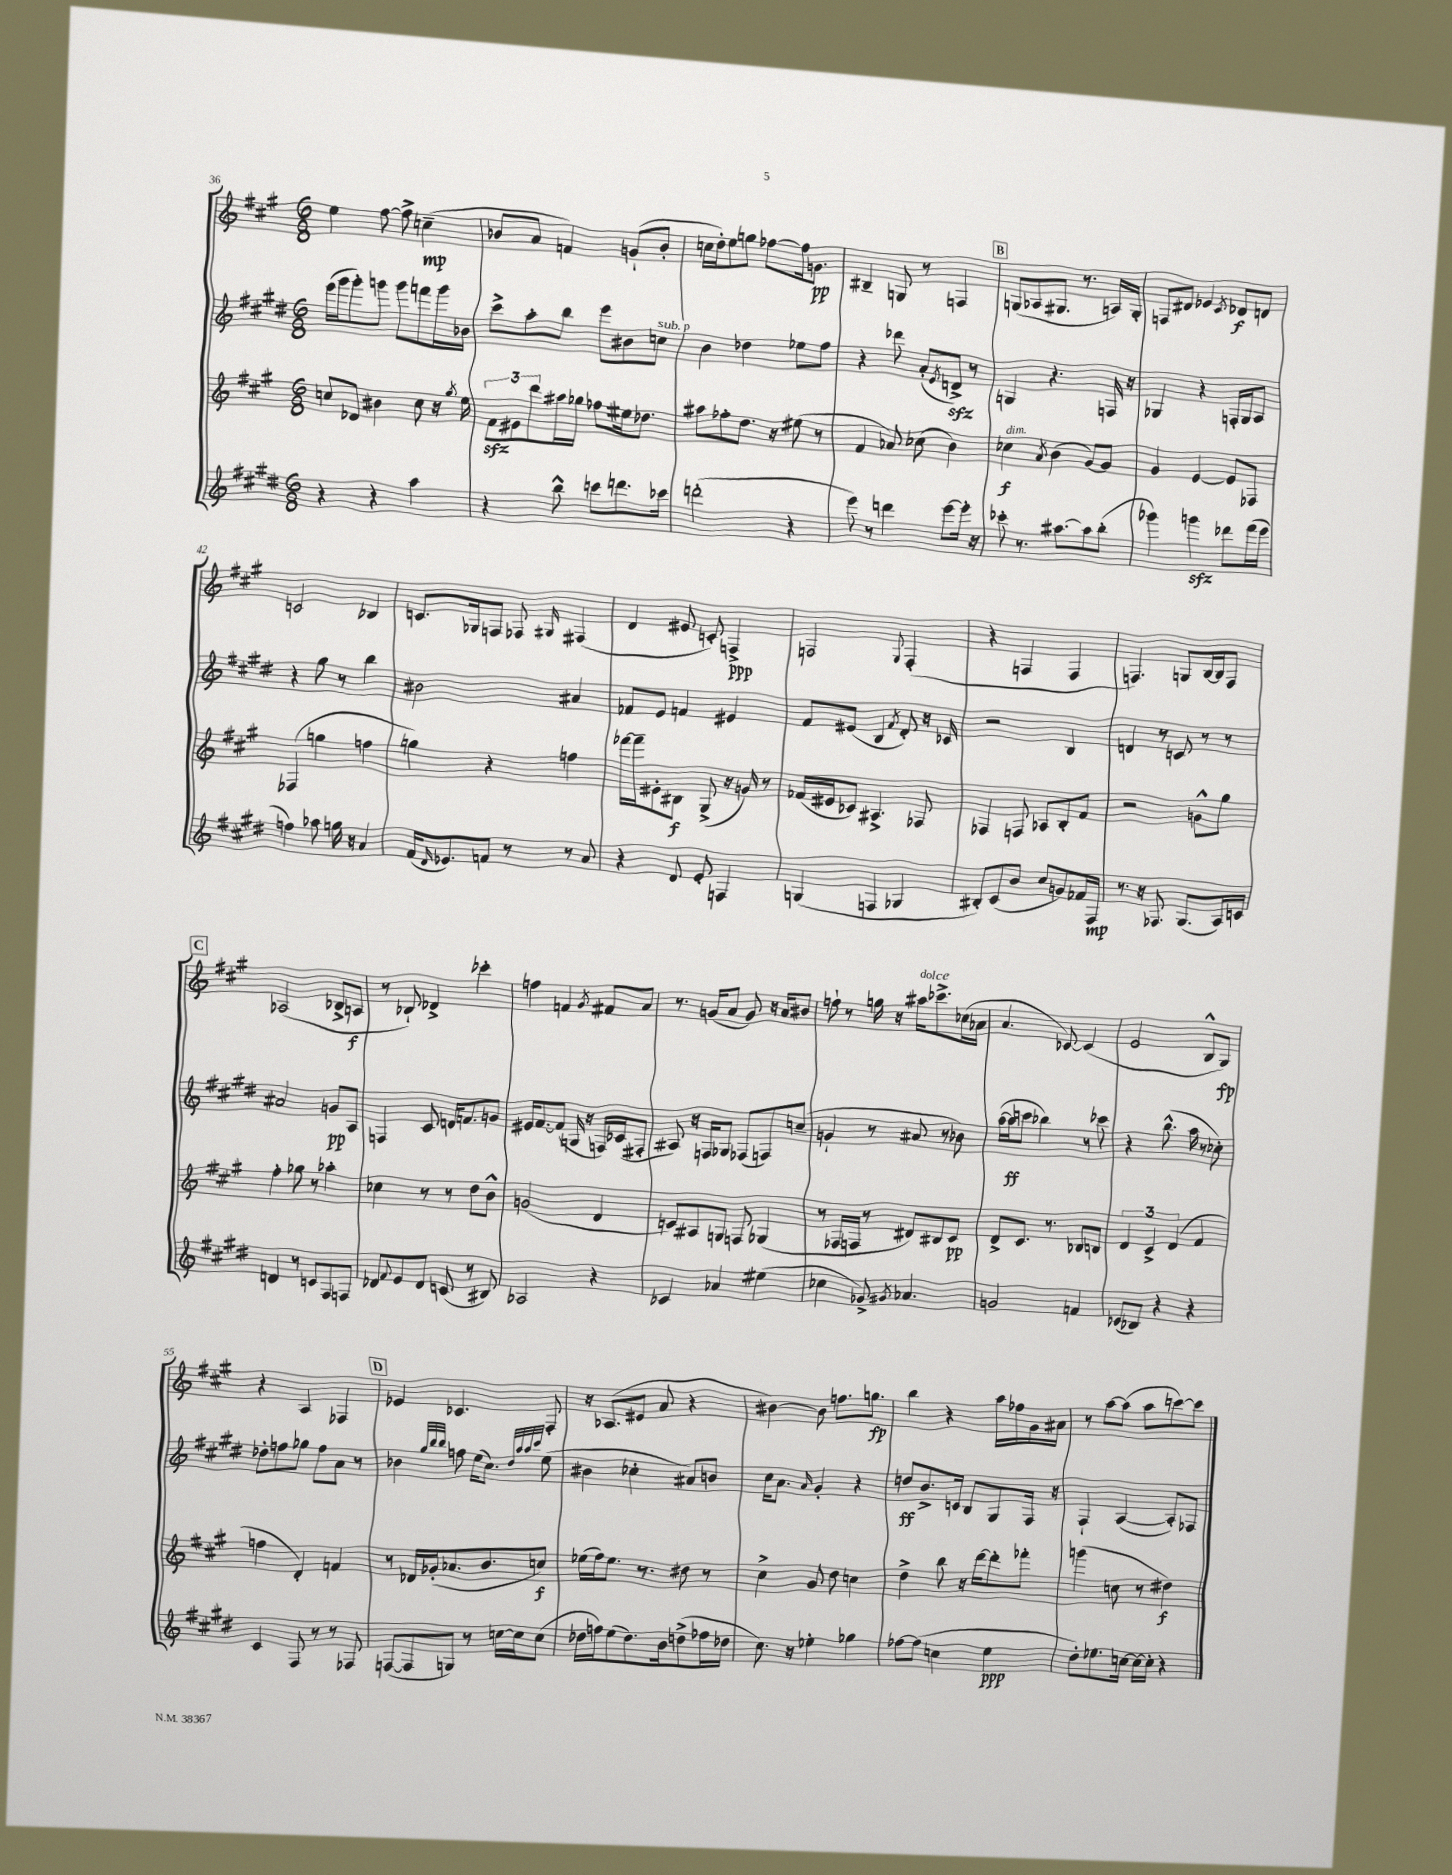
<<
\new StaffGroup <<
\new Staff = "s0" {
    \clef treble \key a \major \numericTimeSignature \time 6/8
    e''4 fis''8~ fis''8-> c''4--\mp( |
    bes'8 a'8 f'4) g'8-!( bes'8-. |
    c''16 d''16-.) e''8 g''8 fes''8~ fes''16 g'8.\pp |
    bis4-- g8 r8 f4 |
    \mark \markup { \box "B" } g8( aes8 gis8. r8. a16) gis16-. |
    f8 dis'8 ees'4 \acciaccatura { cis'8 } des'8\f d'8 |
    c'2 bes4 |
    c'8. ges16 f8 fes8 \grace { gis16 } fis4( |
    d'4 eis'8 c'8-.) f4->\ppp |
    f2 \appoggiatura { gis8 } f4-.( |
    r4 f4 f4 |
    f4.) g8 b16~ b16 f8 |
    \mark \markup { \box "C" } aes2( bes8-> a8\f |
    r8 bes8-!) des'4-> ces'''4-. |
    f''4 f'4 \acciaccatura { gis'8 } fis'8 a'8 |
    r8. g'16( a'8 g'8) r16 a'16 bis'8 |
    f''8-! r8 g''16 r16 ais''16^\markup { \italic "dolce" } ces'''8.-> ces''16( aes'16 |
    a'4. ces'8~) ces'4( |
    e'2 b8-^ gis8\fp) |
    r4 a4 fes4 |
    \mark \markup { \box "D" } ees'4 ces'4. fis8-. |
    r16 aes8.( eis'8 a'8 r4 |
    bis'4~) bis'8 f''8. g''8.\fp |
    b''4 r4 a''16 fes''16 gis'16 ais'16 |
    r8 a''8~ a''8( a''8 c'''8~) c'''8 \bar "|." |
}
\new Staff = "s1" {
    \clef treble \key e \major \numericTimeSignature \time 6/8
    e'''16( gis'''16 gis'''8-.) g'''8 g'''8 f'''8 g'''16 bes'16 |
    cis'''8-> a''8-. b''8 e'''8 bis'8 c''8^\markup { \italic "sub. p" } |
    b'4 des''4 ees''8 fis''8 |
    r4 des'''8 a'8-.( \acciaccatura { e'8 } d'8->\sfz) r8 |
    \mark \markup { \box "B" } g4 r4. f16 r16 |
    ges4 r4 f16-. ges16 a8 |
    r4 gis''8 r8 b''4 |
    bis'2 ais'4 |
    fes'8 e'8 f'4 eis'4 |
    fis'8 eis'8( b4 \acciaccatura { fis'8 } dis'8-.) r16 ces'16 |
    r2 b4 |
    d'4 r8 c'8 r8 r8 |
    \mark \markup { \box "C" } ais'2 g'8\pp a8 |
    f4 cis'8 d'16 f'8. g'8 |
    eis'16 fis'8.~ fis'8( g16 r16 f16) ces'16( fis8-. |
    ais8) r16 f16 ges8 fes8( f8) c''8--( |
    g'4-! r8 ais'8 r8 bes'8) |
    a''16~( a''16\ff c'''8 bes''4) r8 ces'''8 |
    r4 b''8.-^( a''16 r8 ces''8-.) |
    des''8-. f''8 ges''8 f''8 a'8 r8 |
    \mark \markup { \box "D" } bes'4 \grace { gis''32 b''32 b''32 } f''8 e''16( cis''8.) \grace { dis''32 a''32 a''32 cis'''32 } e''8( |
    bis'4 ces''4-. ais'8) b'8 |
    cis''16 a'8. \grace { a'16 } gis'4-. r4 |
    d''8\ff b'8.-> c'16 b8 gis8 fis16 r16 |
    fis4-! a4~( a8-.) fes8 \bar "|." |
}
\new Staff = "s2" {
    \clef treble \key a \major \numericTimeSignature \time 6/8
    c''8 des'8 bis'4 c''8 r16 \acciaccatura { gis''8 } e''16 |
    \tuplet 3/2 { fis'8\sfz eis'8 d'''8 } ais''16 ges''16 fes''8 eis''16 des''8. |
    ais''8 fes''8-. d''8. r16 eis''8( r8 |
    fis'4 aes'8) ces''8( b'4) |
    \mark \markup { \box "B" } ces''4\f^\markup { \italic "dim." } \acciaccatura { a'8 } b'4( gis'8~) gis'8 |
    gis'4 e'4~ e'8 fes8 |
    fes4( g''4 f''4 |
    g''4) r4 f''4 |
    fes'''16~ fes'''16-- eis'8-. bis8\f gis8->( r16 g'16) r8 |
    fes'16( eis'16 ces'8) ais4.-> fes8 |
    fes4 f8 aes8 b8-. fis'8 |
    r2 g'8-^ gis''8 |
    \mark \markup { \box "C" } fis''4-. ges''8 r8 aes''4-. |
    ces''4 r8 r8 d''8 b'8-^ |
    g'2( d'4 |
    c'8) ais8 g8 f8 ges4( |
    r8 fes16 f16 r8 dis'8) bis8 cis'8\pp |
    d'8-> cis'8. r8. bes8 b8 |
    \tuplet 3/2 { d'4 cis'4-> d'4( } fis'4 |
    f''4 d'4-.) f'4 |
    \mark \markup { \box "D" } r8 des'16 ges'16-.( aes'8. b'8. c''8\f) |
    ees''16( fis''16) ees''8. r8. dis''8 r8 |
    cis''4-> gis'8 d''8 c''4 |
    d''4-> b''8 r16 d'''16~ d'''8-. fes'''8-. |
    g'''4( c''8 r8 dis''4\f) \bar "|." |
}
\new Staff = "s3" {
    \clef treble \key e \major \numericTimeSignature \time 6/8
    r4 r4 a''4 |
    r4 b''8-^ c'''8 d'''8. ces'''16 |
    d'''2-.( r4 |
    e'''8) r8 d'''4 e'''8~ e'''16-. r16 |
    \mark \markup { \box "B" } ces'''8-. r8. ais''8.~ ais''8 b''8-.( |
    ges'''4) g'''4\sfz des'''8 fis'''16( e'''16 |
    f''4) aes''8 g''16 r16 a'4 |
    fis'16( \grace { dis'16 } ees'8.) f'8 r8 r8 a'8 |
    r4 dis'8 e'8-. f4 |
    g4( f4 ges4 |
    bis8-.) cis'8( b'8 cis''8 g'8) fes'16 fis16\mp |
    r8. r16 fes8. gis8.( a16) c'16 |
    \mark \markup { \box "C" } d'4 r8 c'8 fis8 f8 |
    des'8 \appoggiatura { fis'8 } e'8 des'8 c'8( r8 bis8) |
    aes2 r4 |
    ces'4 aes'4 eis''4( |
    ces''4 ges'8->) \acciaccatura { gis'8 } aes'4. |
    g'2 f'4 |
    ces'8( bes8) r4 r4 |
    cis'4 fis8 r8 r8 fes8 |
    \mark \markup { \box "D" } f8~( f8 g8) r8 c''16~ c''16 c''8( |
    des''16 f''16) e''8( des''8.) b'16 d''8->( fes''16 des''16 |
    cis''8.) r16 ees''4-. ges''4 |
    fes''8~ fes''8( c''4 e''4\ppp |
    dis''8-.) ees''8. c''16~ c''16~ c''16-. r4 \bar "|." |
}
>>
>>
\layout { \context { \Score currentBarNumber = #36 } }
